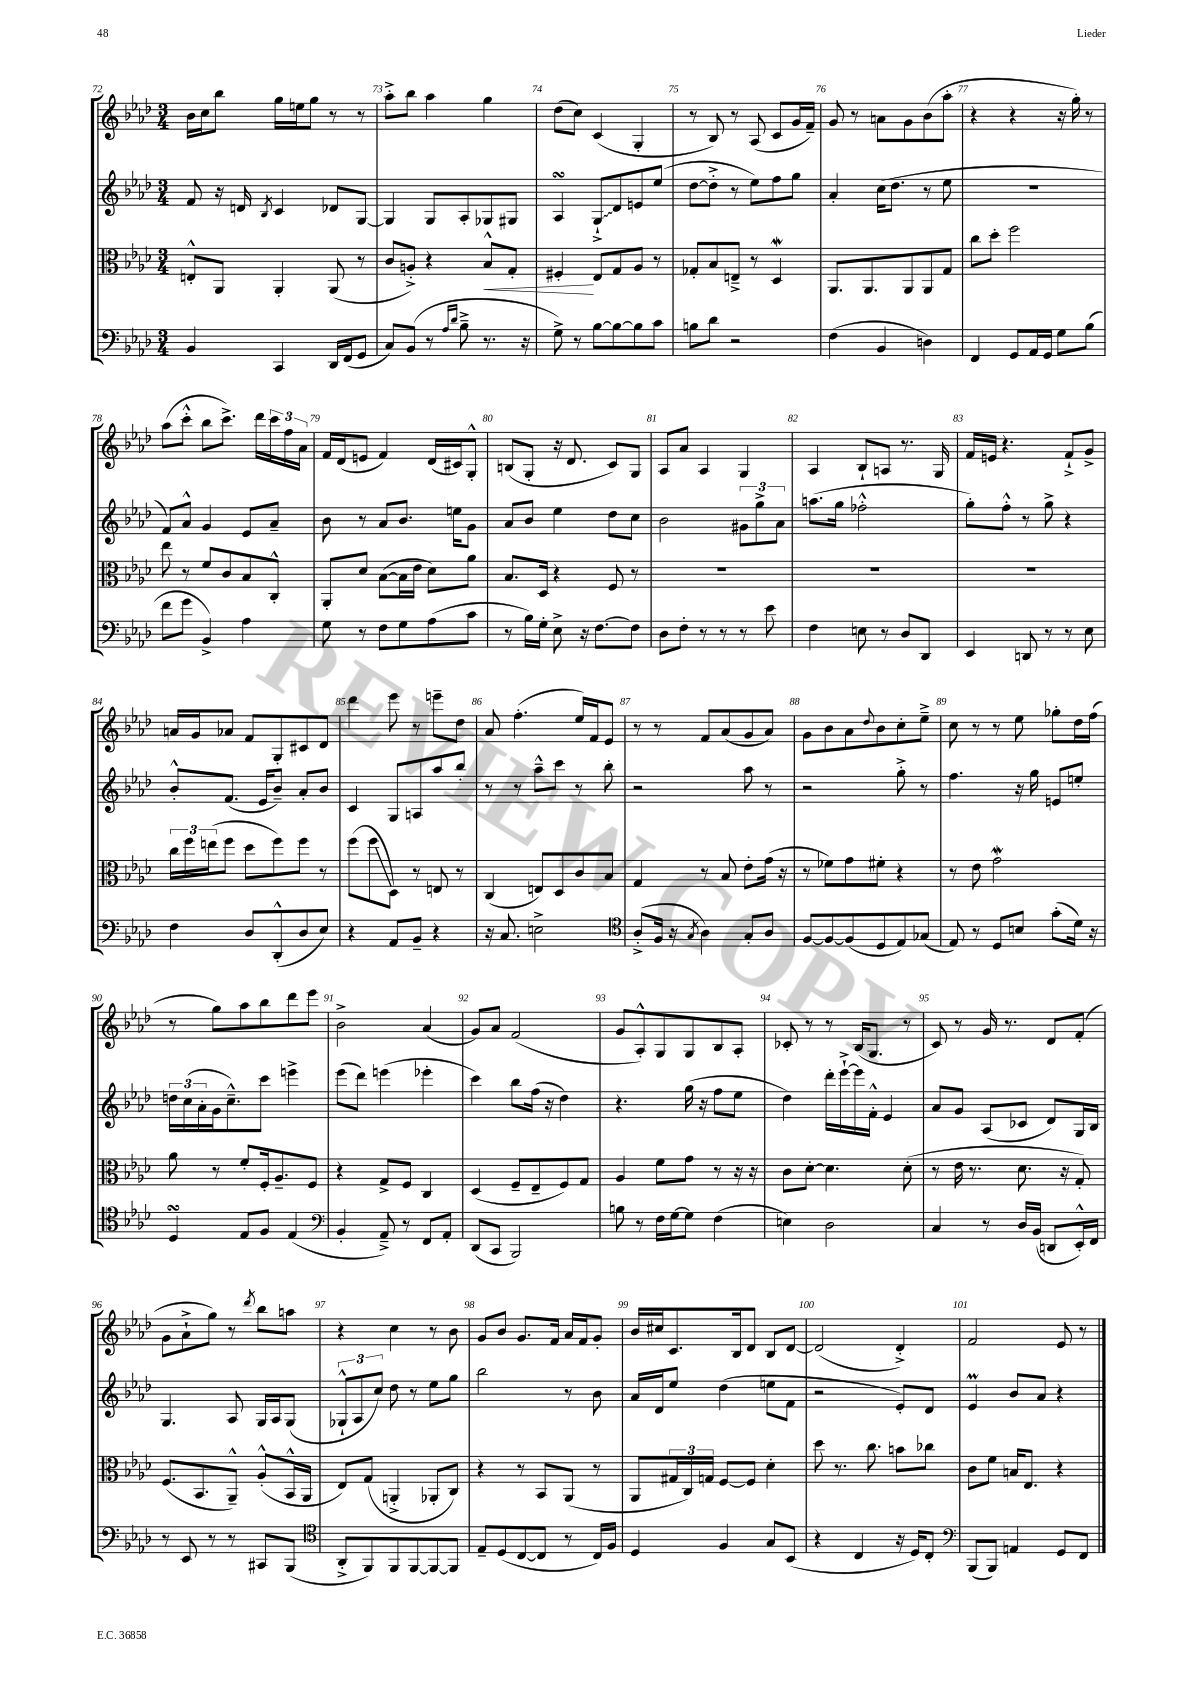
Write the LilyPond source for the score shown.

<<
\new StaffGroup <<
\new Staff = "s0" {
    \clef treble \key aes \major \numericTimeSignature \time 3/4
    bes'16 c''16 bes''8 g''16 e''16 g''8 r8 r8 |
    aes''8-.-> bes''8 aes''4 g''4 |
    des''8( c''8) c'4( g4-. |
    r8 bes8) r8 aes8( c'8 g'16 f'16--) |
    g'8 r8 a'8 g'8 bes'8( aes''8-. |
    r4 r4 r16 g''16-.) r8 |
    aes''8( c'''8-.-^ bes''8 c'''8.->) des'''16 \tuplet 3/2 { c'''16 f''16 aes'16 } |
    f'16 des'16( e'8 f'4) des'16( cis'16) g8-.-^ |
    b8( g8-. r16 des'8. c'8) g8 |
    aes8 aes'8 aes4 g4 |
    aes4 bes8-! a8 r8. g16 |
    f'16 e'16 r4. f'8-!-> g'8-> |
    a'16 g'16 aes'8 f'8 g8-. cis'8 des'8 |
    des'''4 ees'''8 r8 e'''8-- des''8 |
    aes'8 f''4.-.( ees''16) f'16 ees'8 |
    r8 r8 f'8 aes'8( g'8 aes'8) |
    g'8 bes'8 aes'8 \appoggiatura { des''8 } bes'8 c''8-. ees''8---> |
    c''8 r8 r8 ees''8 ges''8-. des''16 f''16( |
    r8 g''8) aes''8 bes''8 des'''8 ees'''8 |
    bes'2-> aes'4( |
    g'8) aes'8 f'2( |
    g'8 aes8-.-^) g8 g8 bes8 aes8-. |
    ces'8-. r8 r8 bes16( g8. r8 |
    c'8) r8 g'16 r8. des'8 f'8-.( |
    g'8 aes'8-!-> g''8) r8 \acciaccatura { des'''8 } bes''8 a''8 |
    r4 c''4 r8 bes'8 |
    g'8 bes'8 g'8. f'16 aes'16 f'16 g'8-. |
    bes'16 cis''16 c'8. bes16 des'8 bes8 des'8~ |
    des'2( des'4-.->) |
    f'2 ees'8 r8 \bar "|." |
}
\new Staff = "s1" {
    \clef treble \key aes \major \numericTimeSignature \time 3/4
    f'8 r16 d'16 \acciaccatura { bes8 } c'4 des'8 g8~ |
    g4 g8 aes8-. ges8 gis8 |
    aes4\turn \once \override Glissando.style = #'zigzag g8-!->\glissando des'8 e'8 ees''8( |
    des''8~ des''8-.-> r8 ees''8) f''8 g''8 |
    aes'4-. c''16( des''8. r8 ees''8 |
    R2. |
    f'8) aes'8-^ g'4 ees'8 aes'8-- |
    bes'8 r8 aes'8 bes'8. e''16 g'8 |
    aes'8 bes'8 ees''4 des''8 c''8 |
    bes'2 \tuplet 3/2 { gis'8 g''8-> aes'8 } |
    a''8.( g''16 fes''2-.-^ |
    g''8-.) f''8-.-^ r8 g''8-> r4 |
    bes'8-.-^ f'8.( ees'16 bes'8--) aes'8-. bes'8 |
    c'4 g8 a8 aes''8 bes''8-. |
    r8 r8 aes''8---^ c'''8 r8 bes''8-. |
    r2 aes''8 r8 |
    r2 g''8-.-> r8 |
    f''4. r16 g''16 e'8 e''8-. |
    \tuplet 3/2 { d''16 c''16( aes'16-. } g'16 c''8.---^) c'''8 e'''4-> |
    ees'''8( des'''8) e'''4( ees'''4-. |
    c'''4) bes''8 f''16( r16 des''4) |
    r4. g''16( r16 f''8 ees''8 |
    des''4) des'''16-. ees'''16~-!-> ees'''16 f'16-.-^ ees'4 |
    aes'8 g'8 aes8( ces'8 des'8) g16 bes16 |
    g4. aes8 g16 aes16 g8( |
    \tuplet 3/2 { ges8-!-^ aes8 c''8) } des''8 r8 ees''8 g''8 |
    bes''2 r8 bes'8 |
    aes'16 des'16 ees''8 des''4( e''8 f'8 |
    r2 ees'8-.) des'8 |
    ees'4\prall bes'8 aes'8 r4 \bar "|." |
}
\new Staff = "s2" {
    \clef alto \key aes \major \numericTimeSignature \time 3/4
    e8-.-^ aes,8 aes,4-. aes,8( r8 |
    c'8 a8-.->) r4 bes8-^\< g8-. |
    fis4-.\! ees8 g8 aes8 r8 |
    ges8-. bes8 e8---> r8 des4\mordent |
    aes,8. aes,8. aes,8 aes,8 g8 |
    c''8 des''8-. f''2 |
    ees''8 r8 f'8 c'8 bes8 c8-.-^ |
    aes,8-. des'8 bes8~( bes16 ees'16 des'8) aes'8 |
    bes8. des16 r4 f8 r8 |
    R2. |
    R2. |
    R2. |
    \tuplet 3/2 { c''16 f''16 e''16( } f''8 des''8 f''8) f''8 r8 |
    f''8( f''8\glissando des8) r8 e8 r8 |
    c4( e8) des8 c'8 bes8 |
    g4 r8 bes8 ees'8-. g'16( r16 |
    r8 fes'8) g'8 fis'8-. r4 |
    r8 ees'8 g'2\mordent |
    aes'8 r8 f'8-. f16-. aes8.-- f8 |
    r4 g8-> f8 c4 |
    des4( f8-- ees8-- f8) g8 |
    aes4 f'8 g'8 r8 r16 r16 |
    c'8 des'8~-. des'4. des'8-.( |
    r8 ees'16 r8. des'8. r16 g8-.) |
    f8.( bes,8. aes,8---^) aes8-.-^( bes,16-^ aes,16 |
    ees8) g8( a,4-.-> aes,8-. c8) |
    r4 r8 bes,8 aes,8( r8 |
    aes,8 \tuplet 3/2 { gis16 c16) g16 } f8~ f8 des'4-. |
    des''8 r8. c''8. b'8 ces''8 |
    c'8 f'8 b16 ees8. r4 \bar "|." |
}
\new Staff = "s3" {
    \clef bass \key aes \major \numericTimeSignature \time 3/4
    bes,4 c,4 des,16 f,16( g,8 |
    c8) bes,8( r8 \grace { aes16 des'16 } bes8---> r8. r16 |
    g8->) r8 bes8~ bes8~ bes8 c'8 |
    b8 des'8 r2 |
    f4( bes,4 d4) |
    f,4 g,8 aes,16 g,16 g8 bes8( |
    f'8 g'8 bes,4->) aes4 |
    g8 r8 f8 g8 aes8( c'8 |
    r8 bes16) g16-. ees8-> r16 f8.~ f8 |
    des8 f8-. r8 r8 r8 ees'8 |
    f4 e8 r8 des8 des,8 |
    ees,4 d,8 r8 r8 ees8 |
    f4 des8 des,8-.-^( des8 ees8) |
    r4 aes,8 bes,8-- r4 |
    r16 c8. e2-> |
    \clef tenor aes8-.->( f16 r16 \acciaccatura { g8 } aes4) g8-. aes8 |
    f8~ f8~ f8( des8 ees8) ges8( |
    ees8) r8 des8 b8 g'8-.( des'16) r16 |
    des4\turn ees8 f8 ees4( |
    \clef bass bes,4-. aes,8--->) r8 f,8 aes,8-. |
    des,8( c,8 bes,,2) |
    b8 r8 f16 g16~ g8 f4( |
    e4) des2 |
    c4 r8 des16 bes,16( d,8 ees,16-.-^) f,16 |
    r8 ees,8 r8 r8 cis,8 bes,,8( |
    \clef tenor aes,8-.-> f,8) f,8 f,8~ f,8~ f,8 |
    ees8-- des8( c8~ c8 r8 c16) f16 |
    des4 f4 g8 bes,8( |
    r4 c4 r16 des16) c8-. |
    \clef bass bes,,8( bes,,8) a,4 g,8 f,8 \bar "|." |
}
>>
>>
\layout { \context { \Score currentBarNumber = #72 \override BarNumber.break-visibility = ##(#f #t #t) barNumberVisibility = #all-bar-numbers-visible } }
